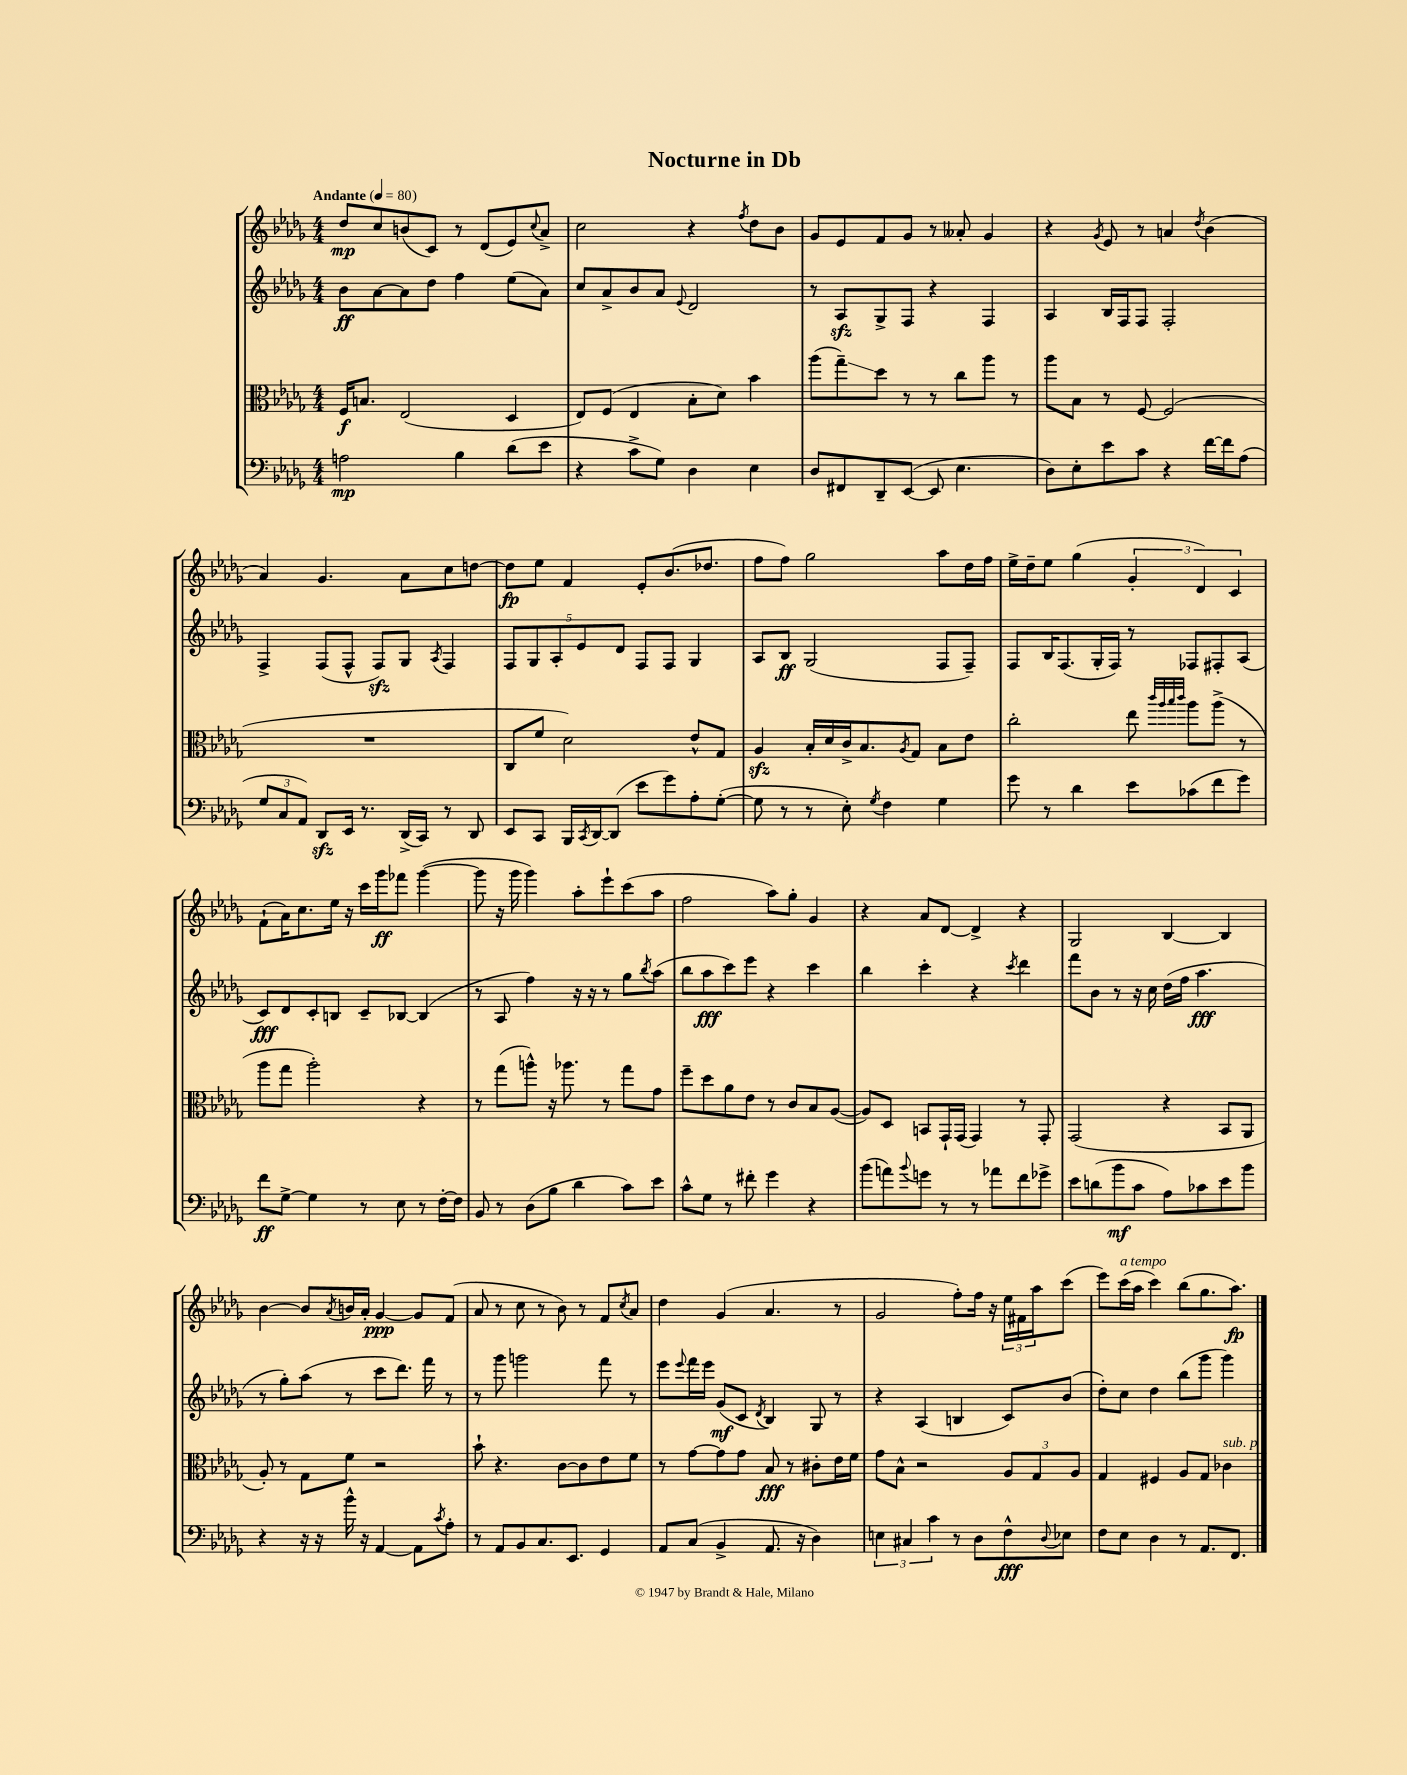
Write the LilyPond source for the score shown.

\header { title = "Nocturne in Db" }
<<
\new StaffGroup <<
\new Staff = "s0" {
    \clef treble \key des \major \numericTimeSignature \time 4/4 \tempo "Andante" 4 = 80
    des''8\mp c''8 b'8( c'8) r8 des'8( ees'8) \appoggiatura { c''8 } aes'8-> |
    c''2 r4 \acciaccatura { f''8 } des''8 bes'8 |
    ges'8 ees'8 f'8 ges'8 r8 aeses'8-. ges'4 |
    r4 \acciaccatura { ges'8 } ees'8 r8 a'4 \acciaccatura { des''8 } bes'4( |
    aes'4) ges'4. aes'8 c''8 d''8~ |
    d''8\fp ees''8 f'4 ees'8-. bes'8.( des''8. |
    f''8 f''8) ges''2 aes''8 des''16 f''16 |
    ees''16-> des''16-- ees''8 ges''4( \tuplet 3/2 { ges'4-. des'4) c'4 } |
    f'8-!( aes'16) c''8. ees''16 r16 c'''16 ges'''16\ff fes'''8 ges'''4~( |
    ges'''8 r16 ges'''16 ges'''4) aes''8-. ees'''8-! c'''8( aes''8 |
    f''2 aes''8) ges''8-. ges'4 |
    r4 aes'8 des'8~ des'4-> r4 |
    ges2 bes4~ bes4 |
    bes'4~ bes'8 \acciaccatura { aes'8 } b'16 aes'16-. ges'4~\ppp ges'8 f'8( |
    aes'8 r8 c''8 r8 bes'8) r8 f'8 \acciaccatura { c''8 } aes'8 |
    des''4 ges'4( aes'4. r8 |
    ges'2 f''8-.) f''16 r16 \tuplet 3/2 { ees''16 fis'16 aes''16 } c'''8( |
    ees'''8) c'''16^\markup { \italic "a tempo" }( aes''16 c'''4) bes''8( ges''8. aes''8.\fp) \bar "|." |
}
\new Staff = "s1" {
    \clef treble \key des \major \numericTimeSignature \time 4/4
    bes'8\ff aes'8~ aes'8 des''8 f''4 ees''8( aes'8) |
    c''8 aes'8-> bes'8 aes'8 \appoggiatura { ees'8 } des'2 |
    r8 aes8\sfz ges8-> f8 r4 f4 |
    aes4 bes16 f16 f8 f2-. |
    f4-> f8( f8-^ f8\sfz) ges8 \acciaccatura { aes8 } f4 |
    \tuplet 5/4 { f8 ges8 aes8-. ees'8 des'8 } f8 f8 ges4 |
    aes8 bes8\ff ges2( f8 f8--) |
    f8 bes16 f8.( ges16-. f16) r8 fes8 fis8-. aes8( |
    c'8\fff) des'8 c'8-. b8 c'8-- bes8~ bes4( |
    r8 aes8 f''4) r16 r16 r8 ges''8 \acciaccatura { bes''8 } aes''8( |
    bes''8 aes''8\fff c'''8) ees'''8 r4 c'''4 |
    bes''4 c'''4-. r4 \acciaccatura { c'''8 } des'''4 |
    f'''8 bes'8 r8 r16 c''16 des''16( f''16 aes''4.\fff |
    r8 ges''8-.) aes''8( r8 c'''8 des'''8.) f'''16 r8 |
    r8 ges'''8 g'''2 f'''8 r8 |
    ees'''8 \appoggiatura { ees'''8 } f'''16 ees'''16 ges'8\mf( c'8 \acciaccatura { des'8 } bes4) ges8 r8 |
    r4 aes4( b4 c'8) bes'8( |
    des''8-.) c''8 des''4 bes''8( ges'''8 ges'''4) \bar "|." |
}
\new Staff = "s2" {
    \clef alto \key des \major \numericTimeSignature \time 4/4
    f16\f b8. ees2( des4 |
    ees8) f8( ees4 bes8-. des'8) bes'4 |
    aes''8( ges''8--\glissando) des''8 r8 r8 c''8 aes''8 r8 |
    aes''8 bes8 r8 f8~ f2( |
    R1 |
    c8 f'8 des'2) ees'8-^ ges8 |
    aes4\sfz bes16-. des'16 c'16-> bes8. \acciaccatura { aes8 } ges8 bes8 ees'8 |
    c''2-. ees''8 \grace { c'''32 aes''32 bes''32 c'''32 } aes''8 aes''8->( r8 |
    aes''8 ges''8 aes''2-.) r4 |
    r8 ges''8( a''8-^) r16 aes''8. r8 ges''8 ges'8 |
    f''8-- des''8 aes'8 ees'8 r8 c'8 bes8 aes8~( |
    aes8) des8 b,8 ges,16-! ges,16( ges,4) r8 ges,8-. |
    ges,2( r4 bes,8 aes,8 |
    aes8-.) r8 ges8 f'8 r2 |
    bes'8-! r4. c'8~ c'8 ees'8 f'8 |
    r8 ges'8~ ges'8 ges'8 bes8\fff r8 cis'8-. ees'16 f'16 |
    ges'8 bes8-^ r2 \tuplet 3/2 { aes8 ges8 aes8 } |
    ges4 fis4 aes8 ges8 ces'4^\markup { \italic "sub. p" } \bar "|." |
}
\new Staff = "s3" {
    \clef bass \key des \major \numericTimeSignature \time 4/4
    a2\mp bes4 des'8( ees'8 |
    r4 c'8-> ges8) des4 ees4 |
    des8 fis,8 des,8-- ees,8~( ees,8 ees4. |
    des8) ees8-. ees'8 c'8 r4 f'16~ f'16 aes8( |
    \tuplet 3/2 { ges8 c8 aes,8) } des,8\sfz ees,16 r8. des,16->( c,16) r8 des,8 |
    ees,8 c,8 bes,,16 \acciaccatura { c,8 } des,16~ des,8( ees'8 ges'8) aes8-. ges8~-.( |
    ges8 r8 r8 ees8-.) \acciaccatura { ges8 } f4 ges4 |
    ges'8 r8 des'4 ees'8 ces'8( f'8 ges'8) |
    f'8\ff ges8~-> ges4 r8 ees8 r8 f16~-. f16 |
    bes,8 r8 des8( bes8 des'4 c'8) ees'8 |
    c'8-^ ges8 r8 fis'8-. ges'4 r4 |
    bes'8( a'8) \appoggiatura { bes'8 } g'8 r8 r8 aes'8 f'8 ges'8-> |
    ees'8 d'8( bes'8\mf c'8 aes8) ces'8 ees'8 bes'8 |
    r4 r16 r16 bes'16-^ r16 aes,4~ aes,8 \acciaccatura { c'8 } aes8-. |
    r8 aes,8 bes,8 c8. ees,8. ges,4 |
    aes,8 c8( bes,4-> aes,8. r16 des4) |
    \tuplet 3/2 { e4 cis4 c'4 } r8 des8 f8-^\fff \appoggiatura { des8 } ees8 |
    f8 ees8 des4 r8 aes,8. f,8. \bar "|." |
}
>>
>>
\layout { \context { \Score \remove "Bar_number_engraver" } }
